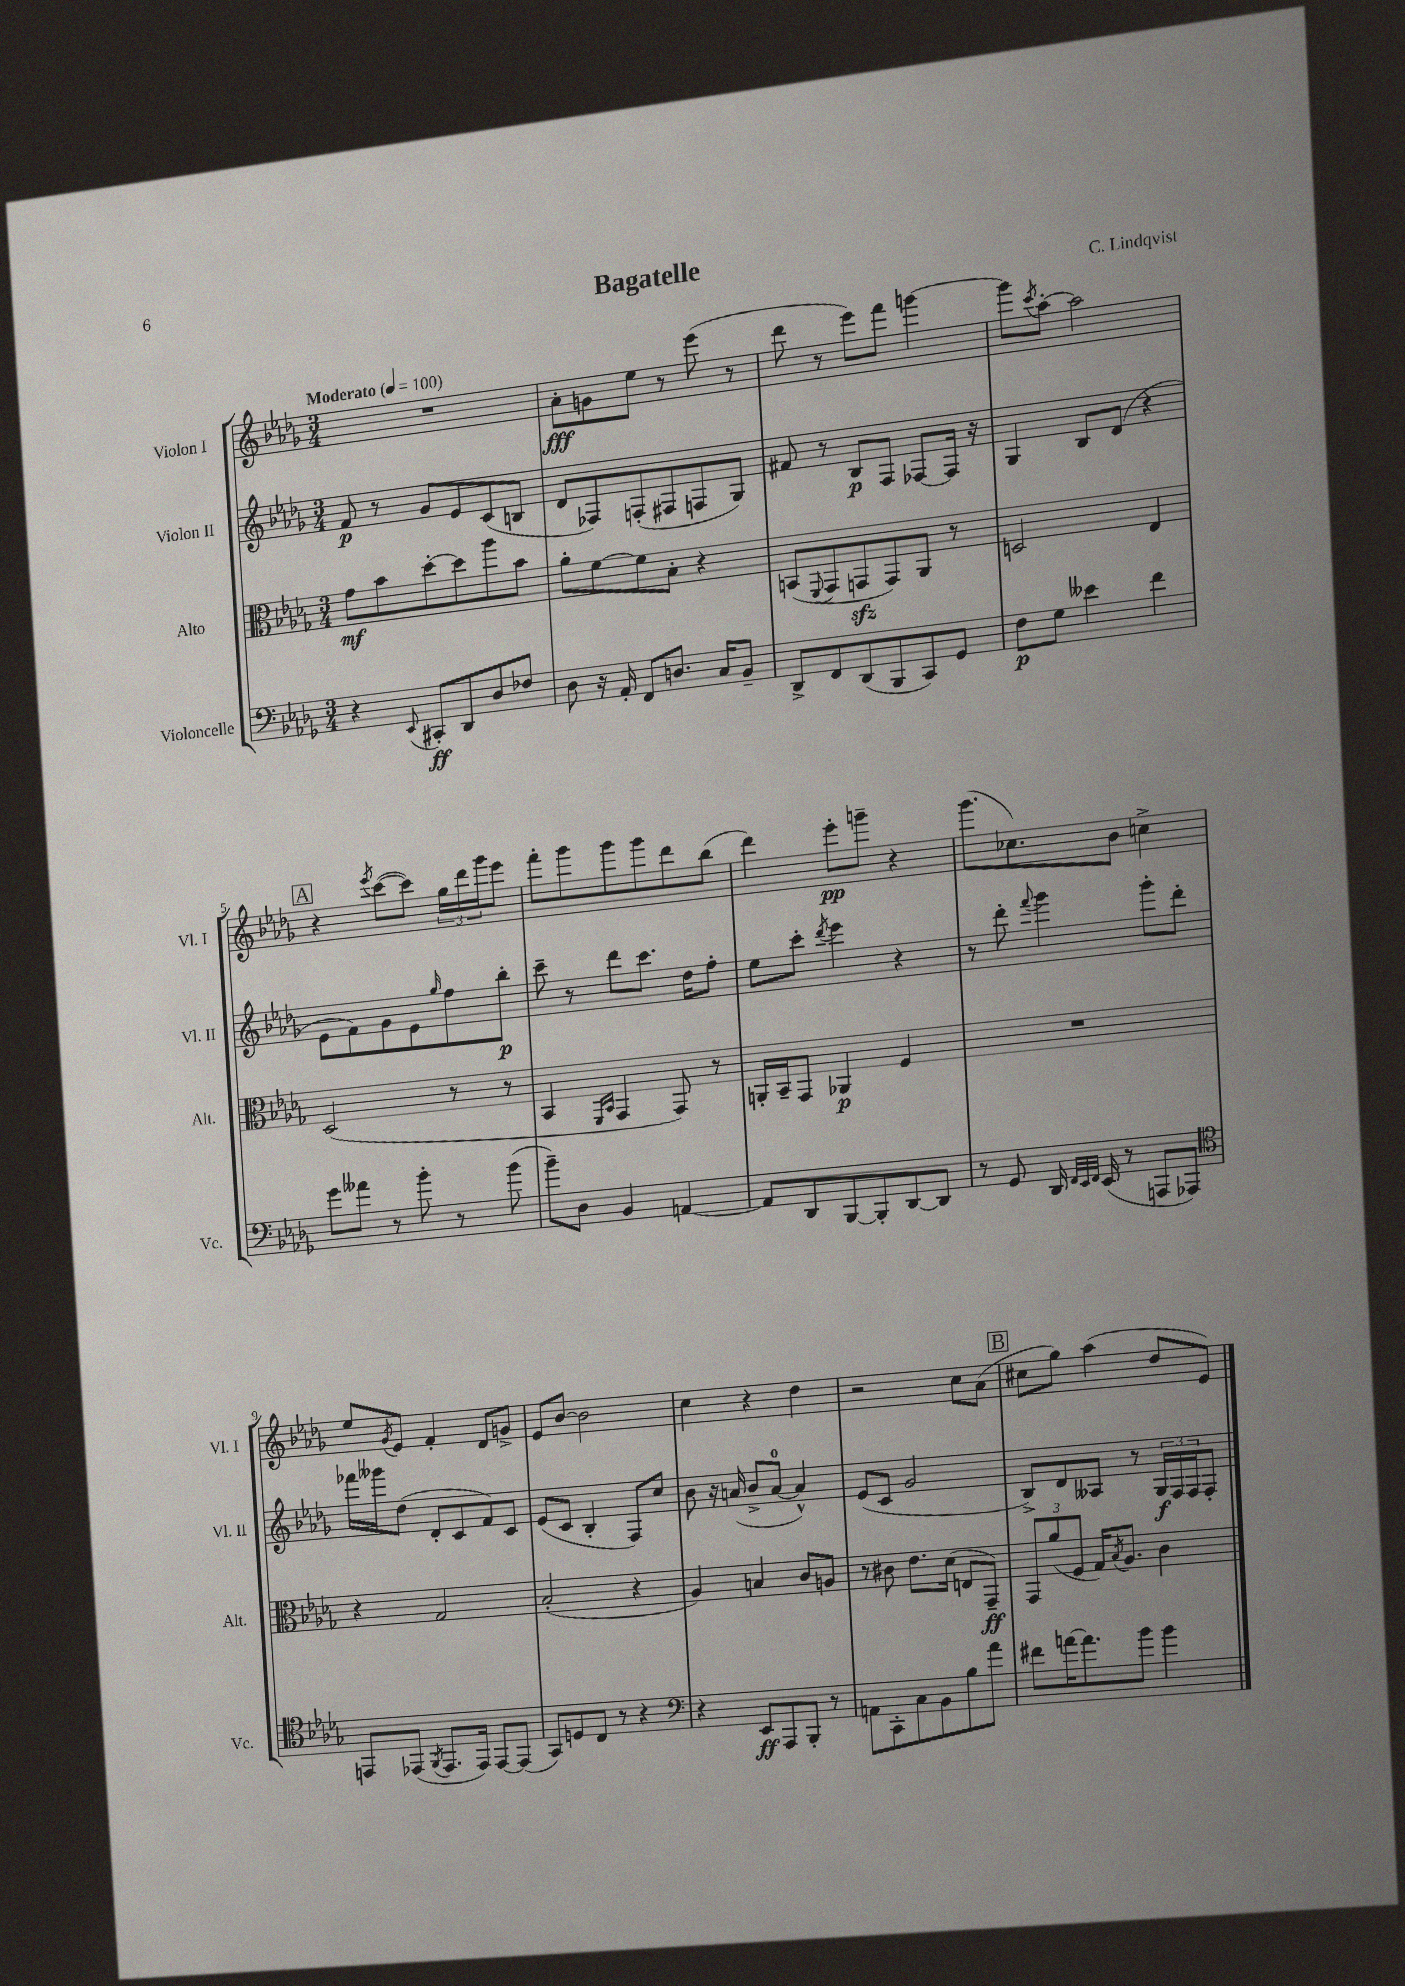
\header { title = "Bagatelle" composer = "C. Lindqvist" }
<<
\new StaffGroup <<
\new Staff = "s0" \with { instrumentName = "Violon I" shortInstrumentName = "Vl. I" } {
    \clef treble \key des \major \numericTimeSignature \time 3/4 \tempo "Moderato" 4 = 100
    R2. |
    aes'8-.\fff g'8 ees''8 r8 ees'''8( r8 |
    des'''8 r8 ees'''8) f'''8 g'''4~ |
    g'''8 \acciaccatura { c'''8 } aes''8~-. aes''2 |
    \mark \markup { \box "A" } r4 \acciaccatura { ees'''8 } c'''8~( c'''8) \tuplet 3/2 { ges''16 des'''16 ges'''16 } ees'''8 |
    f'''8-. ges'''8 ges'''8 ges'''8 des'''8 bes''8( |
    des'''4) ees'''8-.\pp g'''8-- r4 |
    ges'''8.( ces''8.) bes'8 c''4-> |
    ees''8 \acciaccatura { ges'8 } ees'8 f'4-. des'8 g'8-> |
    ees'8 bes'8~ bes'2 |
    c''4 r4 des''4 |
    r2 c''8 aes'8( |
    \mark \markup { \box "B" } cis''8 ges''8) aes''4( des''8 ees'8) \bar "|." |
}
\new Staff = "s1" \with { instrumentName = "Violon II" shortInstrumentName = "Vl. II" } {
    \clef treble \key des \major \numericTimeSignature \time 3/4
    f'8\p r8 ges'8 ees'8 c'8( b8 |
    des'8 fes8) f8-.( fis8 f8 ges8) |
    fis'8 r8 bes8\p f8 fes8~ fes16 r16 |
    ges4 bes8 des'8( r4 |
    \mark \markup { \box "A" } ees'8 f'8) ges'8 ees'8 \grace { ges''16 } f''8 bes''8-.\p |
    c'''8-- r8 des'''8 c'''8. des''16 f''8-. |
    ees''8 c'''8-. \acciaccatura { des'''8 } ees'''4 r4 |
    r8 des'''8-. \appoggiatura { f'''8 } ges'''4 ges'''8-. des'''8-. |
    fes'''16 geses'''16 des''8( des'8-. c'8 f'8) c'8 |
    ees'8( c'8 bes4-. f8) c''8 |
    bes'8 r16 a'16( bes'8-> a'8-0~ a'4-^) |
    ees'8( c'8 ges'2 |
    \mark \markup { \box "B" } bes8->) des'8 aeses8 r8 \tuplet 3/2 { ges16\f f16 f16 } f8-. \bar "|." |
}
\new Staff = "s2" \with { instrumentName = "Alto" shortInstrumentName = "Alt." } {
    \clef alto \key des \major \numericTimeSignature \time 3/4
    ges'8\mf bes'8 des''8~-. des''8 aes''8 bes'8 |
    aes'8-. f'8~ f'8 bes8-. r4 |
    b,8( \appoggiatura { f,8 } ges,8 g,8\sfz g,8) aes,8 r8 |
    d2 ees4 |
    \mark \markup { \box "A" } des2( r8 r8 |
    bes,4 \grace { f,16 bes,16 } ges,4 ges,8) r8 |
    a,16-. bes,16-- ges,8 aes,4\p f4 |
    R2. |
    r4 ges2 |
    bes2-.( r4 |
    aes4) b4 c'8 a8 |
    r8 cis'8 ees'8. des'16( e8 ges,8--\ff) |
    \mark \markup { \box "B" } \tuplet 3/2 { ges,8 aes'8( f8 } ges16) \acciaccatura { bes8 } aes8. c'4 \bar "|." |
}
\new Staff = "s3" \with { instrumentName = "Violoncelle" shortInstrumentName = "Vc." } {
    \clef bass \key des \major \numericTimeSignature \time 3/4
    r4 \appoggiatura { ees,8 } cis,8-.\ff des,8 des8 fes8 |
    des8 r16 aes,16-. f,8 d8. c16 bes,8-- |
    des,8-> f,8 des,8( bes,,8 c,8) ges,8 |
    f8\p ges8 eeses'4 f'4 |
    \mark \markup { \box "A" } ges'8 aeses'8 r8 bes'8-. r8 bes'8( |
    bes'8--) des8 bes,4 a,4~ |
    a,8 des,8 bes,,8~ bes,,8-. des,8~ des,8 |
    r8 ges,8 des,16 \grace { f,32 ees,32 f,32 } ees,16( r8 a,,8 aes,,8) |
    \clef tenor e,8 ees,8( \acciaccatura { f,8 } ees,8. ees,16) ees,8~ ees,8( |
    ges,8) d8 c8 r8 r4 |
    \clef bass r4 ees,8\ff aes,,8 bes,,8-. r8 |
    a,8 c,8-. c8 bes,8 bes8 aes'8 |
    \mark \markup { \box "B" } fis'8 a'16~ a'8. bes'8 bes'4 \bar "|." |
}
>>
>>
